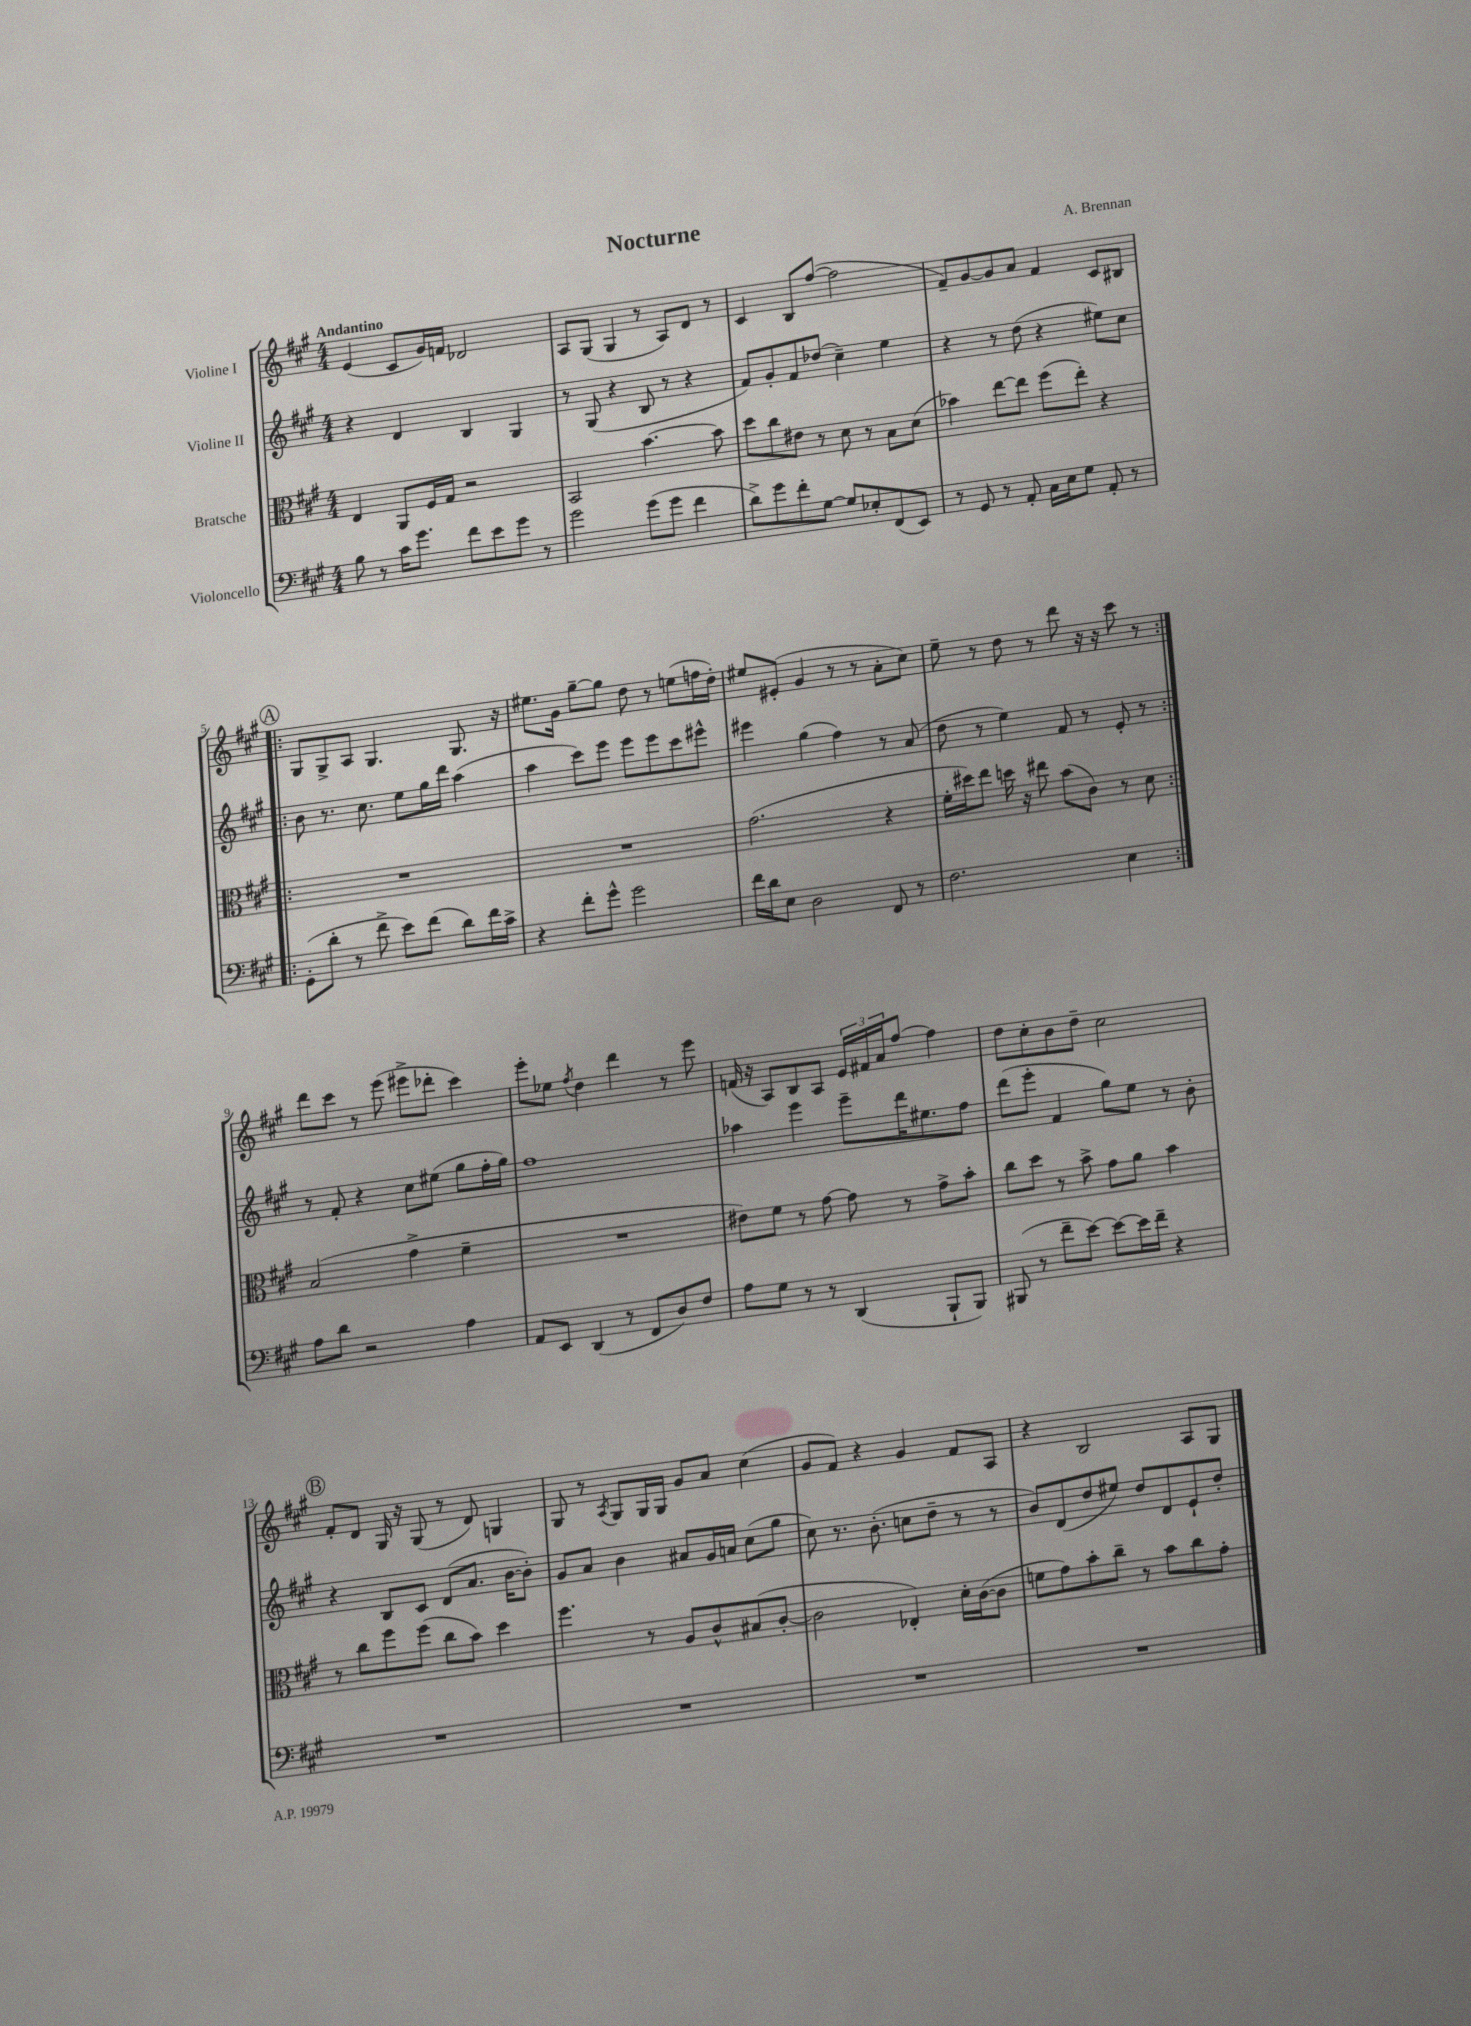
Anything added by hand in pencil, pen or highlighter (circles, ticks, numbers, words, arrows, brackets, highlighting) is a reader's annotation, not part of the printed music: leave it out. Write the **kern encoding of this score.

**kern	**kern	**kern	**kern
*part4	*part3	*part2	*part1
*staff4	*staff3	*staff2	*staff1
*I"Violoncello	*I"Bratsche	*I"Violine II	*I"Violine I
*clefF4	*clefC3	*clefG2	*clefG2
*k[f#c#g#]	*k[f#c#g#]	*k[f#c#g#]	*k[f#c#g#]
*M4/4	*M4/4	*M4/4	*M4/4
=1	=1	=1	=1
!	!	!	!LO:TX:a:B:t=Andantino
8B\	4E/	4r	(4e/
8r	.	.	.
16c#\KL	8AA/L	4d/	8c#/L
8.g#\J	.	.	.
.	16F#/L	.	16g#/L)
.	16G#/JJ	.	16fn/JJ
8f#\L	2r	4B/	2d-X/
8e\	.	.	.
8g#\J	.	4G#/	.
8r	.	.	.
=2	=2	=2	=2
2g#\	2BB/	8r	8A/L
.	.	(8G#/	(8G#/J
.	.	4r	4G#/
(8g#\L	[4.b\	8B/	8r
8g#\J	.	8r	8A/L)
4f#\	.	4r	8d/J
.	8b\]	.	8r
=3	=3	=3	=3
8d^\L)	8dd\L	8f#/L)	4c#/
8g#\	8cc#\	8g#'/	.
8f#'\	8e#X\J	8f#/	8B/L
[8G#\J	8r	(8dd-X/J	([8ff#/J
8G#/L]	8d\	4cc#~\)	2ff#\]
8E-X'/	8r	.	.
(8FF#/	8B\L	4ee\	.
8EE/J)	(8d\J	.	.
=4	=4	=4	=4
8r	4b-X\)	4r	8f#~/L)
8GG#/	.	.	[8g#/
8r	[8ee\L	8r	8g#/]
8AA'/	8ee\J]	(8dd\	8a/J
16C#\LL	(8ff#\L	4r	4f#/
16E\J	.	.	.
8G#\J	8ee'\J)	.	.
8AA'/	4r	8ee#X\L)	8c#/L
8r	.	8cc#\J	8B#X/J
!!LO:LB:g=z
!!LO:REH:place=s1:t=A
=5!|:	=5!|:	=5!|:	=5!|:
(8GG#'\L	1r	8b\	8G#/L
8d'\J	.	8.r	8G#^/
8r	.	.	8A/J
.	.	8.cc#\	.
8f#^\	.	.	4.G#/
8e\L)	.	8ee\L	.
(8f#\J	.	16gg#\L	.
.	.	16ddd\JJ	.
8d\L)	.	(4aa\	8.G#/
16f#\L	.	.	.
16c#^\JJ	.	.	16r
=6	=6	=6	=6
4r	1r	4aa\	8.ee#X\L
.	.	.	16g#\Jk
8f#'\L	.	8ccc#\L)	[8gg#~\L
8g#^^\J	.	8eee\J	8gg#\J]
2g#\	.	8eee\L	8dd\
.	.	8eee\	8r
.	.	8ccc#\	(8een\L
.	.	8eee#X^^\J	16ffn\L
.	.	.	16dd'\JJ)
=7	=7	=7	=7
16f#\LL	(2.g#\	4eee#X\	8ee#X/L
16d\J	.	.	.
8E\J	.	.	(8e#X'/J
2D\	.	(4gg#\	4g#/
.	.	4ff#\)	8r
.	.	.	8r
8FF#/	4r	8r	8a'\L
8r	.	(8a/	8cc#\J)
=8	=8	=8	=8
2.F#\	16f#'\LL	8dd\	8ee~\
.	16dd#X\J)	.	.
.	8ee\J	8r	8r
.	16ddn\	4ee\)	8dd\
.	16r	.	.
.	8ee#X\	.	8r
.	(8b\L	8f#/	8ddd\
.	8c#\J)	8r	16r
.	.	.	16r
4E\	8r	8e'/	8ccc#\
.	8d\	8r	8r
!!LO:LB:g=z
=9:|!	=9:|!	=9:|!	=9:|!
8A\L	(2B/	8r	8ddd\L
8d\J	.	8f#'/	8ccc#\J
2r	.	4r	8r
.	.	.	(8eee\
.	4g#^\	8cc#\L	8eee#X^\L
.	.	(8ee#X\J	8ddd-X'\J
4A\	4f#~\	8gg#\L	4ccc#\)
.	.	16ff#'\L	.
.	.	16gg#\JJ)	.
=10	=10	=10	=10
8AA/L	1r	1ff#	8eee'\L
8EE/J	.	.	8ee-X\J
.	.	.	8qff#/
(4DD/	.	.	4dd\
8r	.	.	4ddd\
8FF#/L	.	.	.
8D/)	.	.	8r
8F#/J	.	.	8eee\
=11	=11	=11	=11
8A\L	8e#X\L)	4aa-X\	(16fn/
.	.	.	16r
8G#\J	8f#\J	.	8A/L)
8r	8r	4eee\	8B/
8r	[8g#\	.	8A/J
(4DD/	8g#\]	8eee~\L	24e/LL
.	.	.	24f#X/
.	.	.	24a/J
.	8r	16ddd\K	[8ff#/J
.	.	8.ee#X\	.
8BBB`/L	8g#^\L	.	4ff#\]
8BBB/J)	8b'\J	8ff#\J	.
=12	=12	=12	=12
(8BBB#X/	8cc#\L	(8ddd\L	8dd\L
8r	8dd\J	8eee'\J	8cc#'\
8f#~\L	8r	4f#/	8b\
[8e\J)	8b^\	.	8dd~\J
8e\L_	8g#\L	8gg#\L)	2cc#\
16e\L]	8a\J	8ee\J	.
16f#~\JJ	.	.	.
4r	4b\	8r	.
.	.	8b'\	.
!!LO:LB:g=z
!!LO:REH:place=s1:t=B
=13	=13	=13	=13
1r	8r	4r	8f#'/L
.	8cc#\L	.	8d/J
.	8ff#\	8B/L	16G#/
.	.	.	16r
.	(8ff#\J	8c#/J	(8G#/
.	8cc#\L	(8d/L	8r
.	8b\J)	8.a/J	8d/)
.	4dd\	.	4Gn/
.	.	[16b\KL	.
.	.	8b'\J])	.
=14	=14	=14	=14
1r	4.ff#\	8g#/L	8G#/
.	.	8a/J	8r
.	.	.	8qA/
.	.	4b\	8G#/L
.	8r	.	16G#/L
.	.	.	16G#/JJ
.	8A/L	8a#X/L	8g#/L
.	8c#^^/	16g#/L	8a/J
.	.	16an/JJ	.
.	(8B#X/	(8cc#\L	(4cc#\
.	[8c#'/J	8gg#\J	.
=15	=15	=15	=15
1r	2c#\]	8cc#\)	8g#/L
.	.	8.r	8f#/J)
.	.	.	4r
.	.	(8.b'\	.
.	4E-X'/)	8ccn\L	4g#/
.	.	8dd~\J	.
.	16d'\LL	8r	8f#/L
.	([16c#\J	.	.
.	8c#\J]	8r	8A/J
=16	=16	=16	=16
1r	8fn\L	8b/L)	4r
.	8g#\)	(8d/	.
.	8b'\	8dd/	2B/
.	8cc#~\J	8ee#X/J)	.
.	8r	8dd/L	.
.	8b\L	8d/	.
.	8cc#\	8e`/	8A/L
.	8g#'\J	8dd'/J	8G#/J
==	==	==	==
*-	*-	*-	*-
